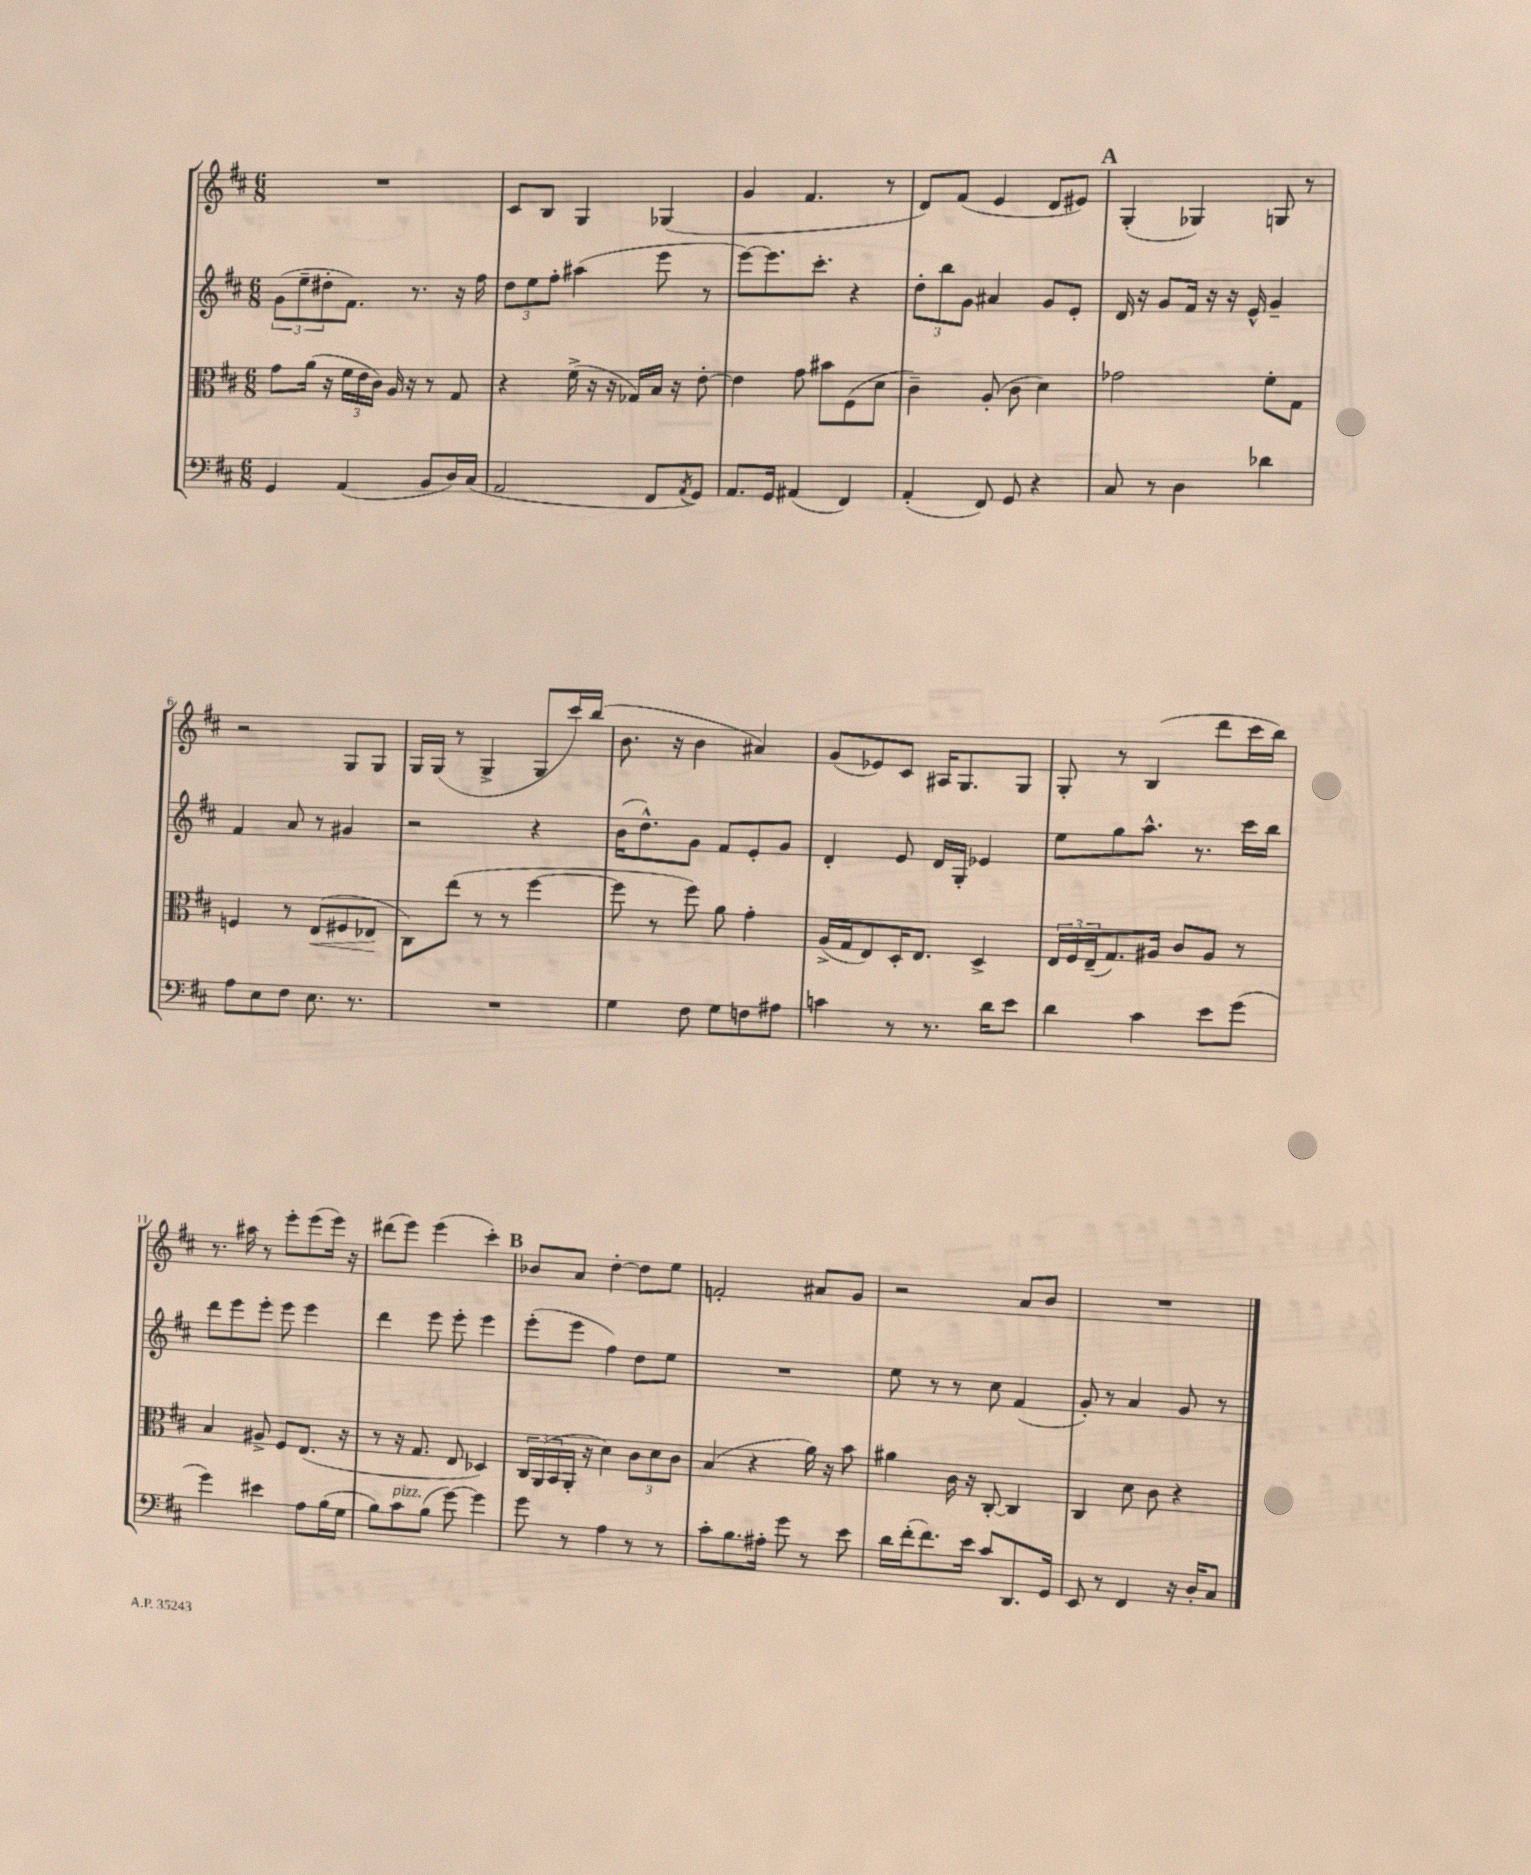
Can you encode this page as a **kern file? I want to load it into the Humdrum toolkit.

**kern	**kern	**kern	**kern
*staff4	*staff3	*staff2	*staff1
*clefF4	*clefC3	*clefG2	*clefG2
*k[f#c#]	*k[f#c#]	*k[f#c#]	*k[f#c#]
*M6/8	*M6/8	*M6/8	*M6/8
4GG/	8g\L	(12g\L	2.r
.	.	12ee~\	.
.	(16a\Jk	.	.
.	.	12dd#'\	.
.	16r	.	.
(4AA/	24f#\LL	8.f#\J)	.
.	24e\	.	.
.	24c#\JJ)	.	.
.	16A/	.	.
.	16r	8.r	.
8BB/L	8r	.	.
16D/L)	8G/	16r	.
(16C#/JJ	.	16ff#\	.
=	=	=	=
2AA/	4r	12dd\L	8c#/L
.	.	12ee\	.
.	.	.	8B/J
.	.	12ff#'\J	.
.	(16f#^\	(4aa#\	4G/
.	16r	.	.
.	16r	.	.
.	16G-/LL)	.	.
8FF#/L	16B/JJ	8eee\	(4G-/
.	16r	.	.
8qAA/	.	.	.
8GG/J)	[8e'\	8r	.
=	=	=	=
8.AA/L	4e\]	[8eee\L)	4g/
.	.	8.eee\]	.
16GG/Jk	.	.	.
(4AA#/	8g\	.	4.f#/
.	.	8.ccc#'\J	.
.	8b#\L	.	.
4FF#/)	(8F#\	4r	.
.	8d\J	.	8r
=	=	=	=
(4AA'/	4c#~\)	12dd'\L	8d/L)
.	.	12bb\	.
.	.	.	(8f#/J
.	.	12g\J	.
8FF#/)	(8A'/	4a#/	4e/
8GG/	8c#\	.	.
4r	4d\)	8g/L	8d/L
.	.	8e'/J	8e#/J)
=	=	=	=
8C#/	2g-\	16d/	(4G'/
.	.	16r	.
8r	.	8g/L	.
4D\	.	16f#/Jk	4G-/)
.	.	16r	.
.	.	16r	.
.	.	16e^^/	.
4d-\	8f#'\L	4g~/	8G/
.	8G\J	.	8r
=	=	=	=
8A\L	4F/	4f#/	2r
8E\	.	.	.
8F#\J	8r	8a/	.
8.E\	(8E/L	8r	.
.	8F#/	4g#/	8G/L
8.r	.	.	.
.	8E-/J	.	8G/J
=	=	=	=
2.r	8C#\L)	2r	16G/LL
.	.	.	(16G/JJ
.	(8ee\J	.	8r
.	8r	.	4G^/
.	8r	.	.
.	[4ff#\	4r	8G/L
.	.	.	16ccc#/L)
.	.	.	(16bb/JJ
=	=	=	=
4G\	8ff#\]	(16b\LK	8.b\
.	.	8.dd^^\)	.
.	8r	.	.
.	.	.	16r
8F#\	8ff#\)	8g\J	4b\
8G\L	8a\	8f#/L	.
8F\	4g'\	8e'/	4a#/)
8A#\J	.	8g/J	.
=	=	=	=
4c\	(16A^/LL	4d'/	(8g/L
.	16G/J	.	.
.	8E/)	.	8e-/)
8r	16D'/K	8e/	8c#/J
.	8.E/J	.	.
8.r	.	16d/LL	16A#/LK
.	.	16G'/JJ	8.G/
.	4D^/	4e-/	.
16d\LK	.	.	.
8e\J	.	.	8G/J
=	=	=	=
4d\	24E/LL	8ee\L	8G'/
.	24F#/	.	.
.	(24E~/J	.	.
.	8.G/)	8gg\	8r
4c#\	.	8.aa^^\J	(4B/
.	16A#/Jk	.	.
.	8c#/L	.	.
.	.	8.r	.
8e\L	8A#/J	.	8ddd\L
(8g\J	8r	16ccc#\LL	16ccc#\L
.	.	16bb\JJ	16bb\JJ)
=	=	=	=
4g\)	4B/	8ddd\L	8.r
.	.	8eee\	.
.	.	.	16aa#\
4e#\	8A#^/	8eee'\J	8r
.	8F#/L	8eee\	8eee'\L
8A\L	(8.E/J	4eee\	(8eee\
(16B\L	.	.	16eee\Jk)
16G\JJ	16r	.	16r
=	=	=	=
8B\L)	8r	4ddd\	(8ddd#\L
8c#\	16r	.	8eee\J)
.	8.G/	.	.
(8B\J	.	8eee\	(4eee\
[8g\)	8E/	8eee'\	.
4g\]	4D-/)	4eee\	4ccc#'\)
=	=	=	=
8g\	24C#/LL	(8eee'\L	8b-/L
.	(24AA/	.	.
.	24BB/	.	.
8r	16AA'/JJ	8eee\J	8a/J
.	16r	.	.
4A\	4d\)	4ff#\)	[4dd'\
8r	12c#\L	8dd\L	8dd\]L
.	12d\	.	.
8r	.	8ee\J	8ee\J
.	12c#\J	.	.
=	=	=	=
8c#'\L	(4B/	2.r	2f'/
8.B\	.	.	.
.	4r	.	.
16A#'\Jk	.	.	.
8g\	.	.	.
8r	16a\)	.	8a#/L
.	16r	.	.
8e\	8b\	.	8g/J
=	=	=	=
16d\LL	4a#\	8ee\	2r
(16f#'\J	.	.	.
8.f#\)	.	8r	.
.	16c#\	8r	.
16e\Jk	16r	.	.
8c#/L	[8C#'/	8cc#\	.
8.DD/	4C#/]	(4f#/	8a/L
.	.	.	8b/J
16GG/Jk	.	.	.
=	=	=	=
8EE/	4C#/	8g'/)	2.r
8r	.	8r	.
4FF#/	8d\	4a/	.
.	8c#\	.	.
16r	4r	8g/	.
16D'/LK	.	.	.
8C#/J	.	8r	.
==	==	==	==
*-	*-	*-	*-
